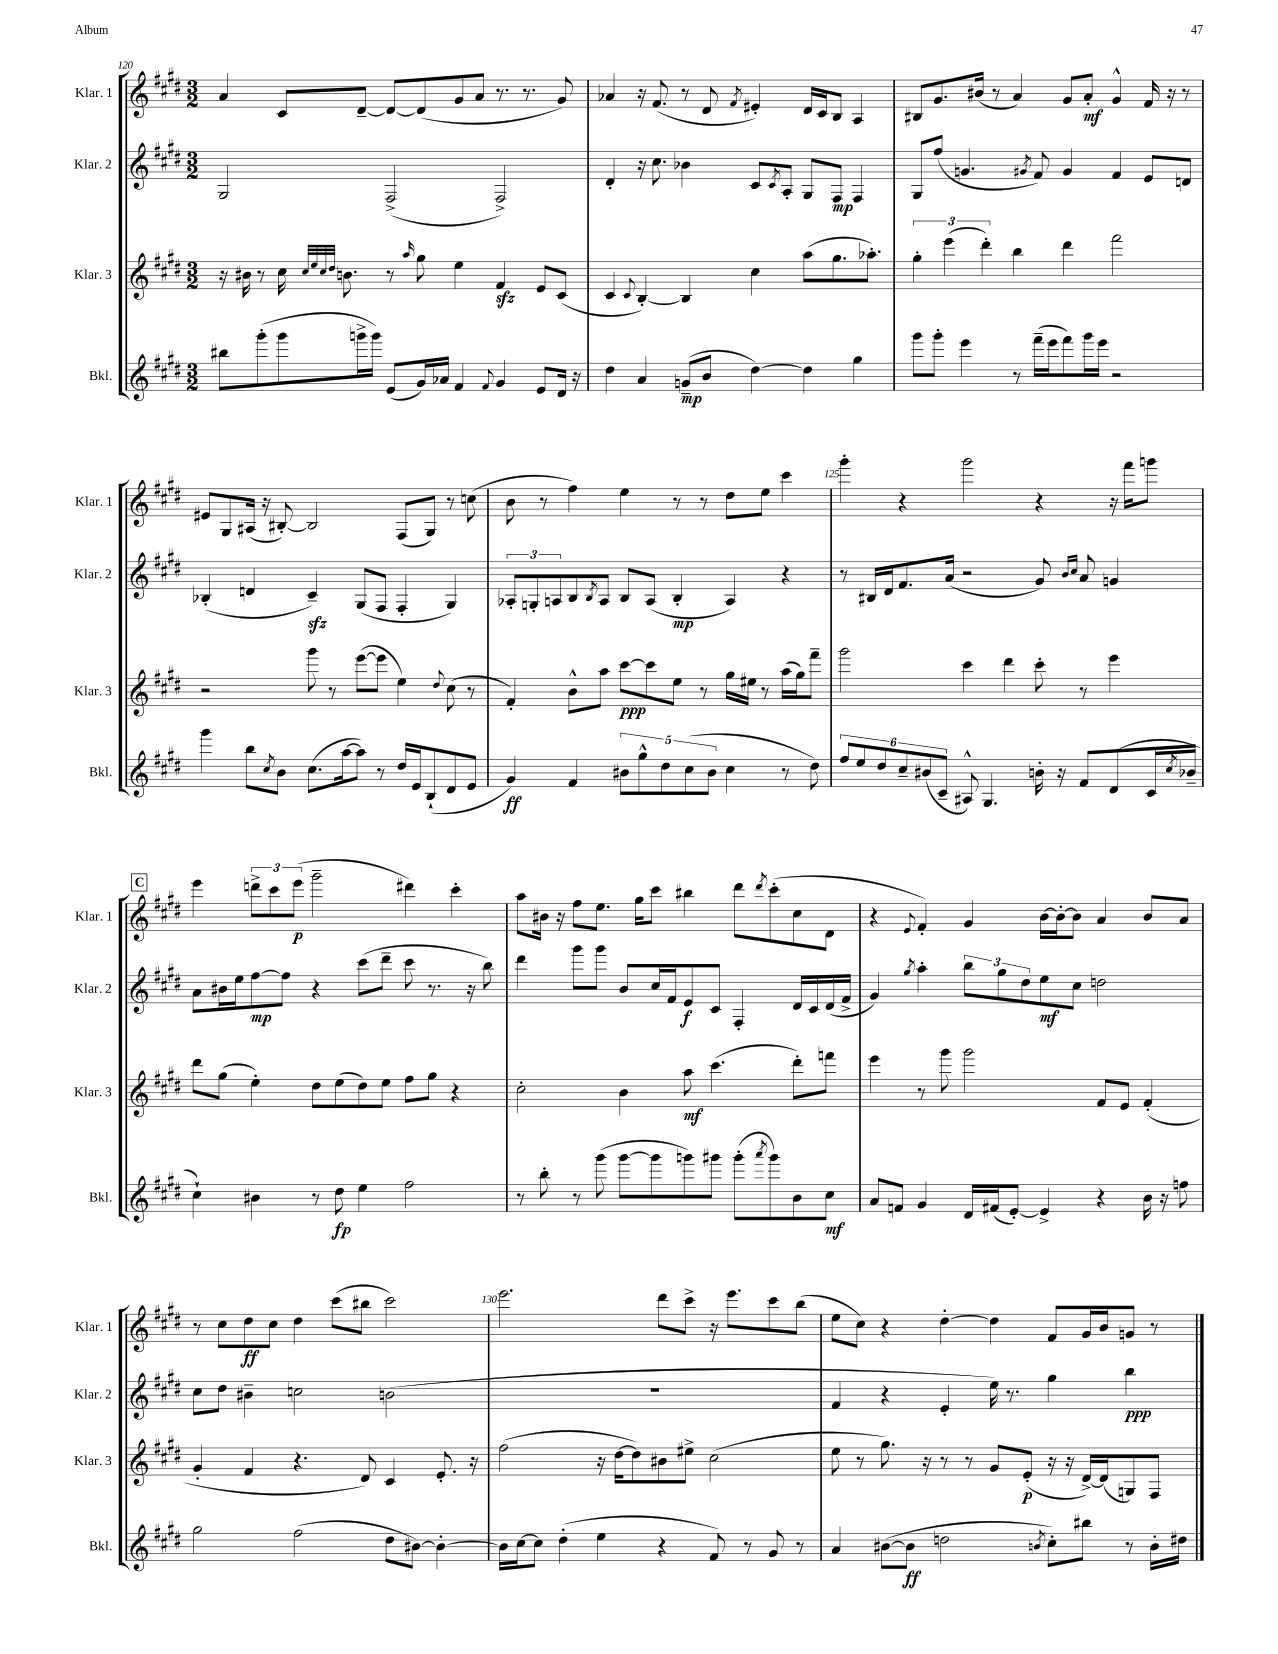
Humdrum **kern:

**kern	**kern	**kern	**kern
*staff4	*staff3	*staff2	*staff1
*clefG2	*clefG2	*clefG2	*clefG2
*k[f#c#g#d#]	*k[f#c#g#d#]	*k[f#c#g#d#]	*k[f#c#g#d#]
*M3/2	*M3/2	*M3/2	*M3/2
8bb#	16r	2G#	4a
.	16b#	.	.
(8ggg#'	8r	.	.
8ggg#	16cc#	.	8c#
.	32qqcc#	.	.
.	32qqee	.	.
.	32qqcc#	.	.
.	32qqdd#	.	.
.	8.b	.	.
16ggg^	.	.	[8d#~
16ggg)	.	.	.
(8e	8r	(2F#^	8d#_
.	16qqaa	.	.
16g#)	8gg#	.	(8d#]
16a-	.	.	.
4f#	4ee	.	8g#
.	.	.	8a
8qqf#	.	.	.
4g#	4f#	2F#^)	8.r
.	.	.	8.r
8e	8e	.	.
16d#	(8c#	.	8g#)
16r	.	.	.
=	=	=	=
4dd#	4c#	4d#'	4a-
.	8qqc#	.	.
4a	[4B')	16r	16r
.	.	8.cc#	(8.f#
(8g~	4B]	4b-	8r
8b	.	.	8d#
.	.	.	8qf#
[4dd#)	4cc#	8c#	4e#')
.	.	8qc#	.
.	.	8A'	.
4dd#]	(8aa	8G#	16d#
.	.	.	16c#
.	8.gg#	8F#	8B
4gg#	.	4F#	4A
.	8.aa-')	.	.
=	=	=	=
8ggg#	6gg#'	8G#	8B#
8ggg#'	.	(8ff#	8.g#
.	(6eee	.	.
4eee	.	4.g	.
.	.	.	(16b#
.	6ddd#')	.	.
.	.	.	8r
8r	4bb	.	4a)
.	.	8qg#	.
(16fff#~	.	8f#)	.
16eee	.	.	.
8fff#)	4ddd#	4g#	8g#
16ggg#	.	.	8a'
16eee	.	.	.
2r	2fff#	4f#	4g#^^
.	.	8e	16f#
.	.	.	16r
.	.	8d	8r
=	=	=	=
4ggg#	2r	(4B-'	8e#
.	.	.	8G#
8bb	.	4d	(16A#
.	.	.	16r
8qcc#	.	.	.
8b	.	.	[8B#')
(8.cc#	8ggg#	4c#~)	2B#]
.	8r	.	.
[16aa	.	.	.
8aa])	([8eee	(8G#	.
8r	8eee]	8F#	.
16dd#	4ee)	4F#'	(8F#
16e	.	.	.
(8B`	.	.	8G#)
.	8qqdd#	.	.
8d#	(8cc#	4G#)	8r
8e	8r	.	(8cc
=	=	=	=
4g#)	4f#')	12A-'	8b
.	.	12G'	.
.	.	.	8r
.	.	12A	.
4f#	8b^^	8B	4ff#)
.	.	8qB	.
.	8aa	8A	.
10b#	[8ccc#	8B	4ee
10gg#^^	.	.	.
.	8ccc#]	(8A	.
10dd#	.	.	.
.	8ee	4B'	8r
(10cc#	.	.	.
.	8r	.	8r
10b#	.	.	.
4cc#	16gg#	4A)	8dd#
.	16ee#	.	.
.	8r	.	8ee
8r	(16aa	4r	4ccc#
.	16gg#)	.	.
8dd#)	8fff#~	.	.
=	=	=	=
12ff#	2ggg#	8r	4ggg#'
12ee	.	.	.
.	.	16B#	.
12dd#	.	.	.
.	.	16d#	.
12cc#~	.	8.f#	4r
(12b#	.	.	.
12c#~	.	.	.
.	.	(16a	.
8A#^^)	4ccc#	2r	2ggg#
4.G#	.	.	.
.	4ddd#	.	.
16b'	8ccc#'	8g#)	4r
16r	.	.	.
.	.	16qqb	.
.	.	16qqcc#	.
8f#	8r	8a	.
(8d#	4eee	4g	16r
.	.	.	16fff#
16c#	.	.	8ggg
8qcc#	.	.	.
16b-~	.	.	.
=	=	=	=
4cc#`)	8ddd#	8a	4eee
.	(8gg#	16b#	.
.	.	16ee	.
4b#	4ee')	[8ff#	12ddd^
.	.	.	12ccc#
.	.	8ff#]	.
.	.	.	(12eee
8r	8dd#	4r	2ggg#~
8dd#	(8ee	.	.
4ee	8dd#)	(8ccc#	.
.	8ee	8ddd#~	.
2ff#	8ff#	8ccc#	4ddd#)
.	8gg#	8.r	.
.	4r	.	4ccc#'
.	.	16r	.
.	.	8bb)	.
=	=	=	=
8r	2cc#'	4ddd#	8aa
8bb'	.	.	16b#
.	.	.	16r
8r	.	8ggg#	8ff#
(8ggg#	.	8ggg#	8.ee
[8ggg#	4b	8b	.
.	.	.	16gg#
8ggg#]	.	16cc#	8ccc#
.	.	16f#	.
8ggg)	8aa	8e	4bb#
8ggg#	(4.ccc#	8c#	.
(8ggg#'	.	4F#'	8ddd#
8qaaa	.	.	8qddd#
8ggg#)	.	.	(8ccc#'
8b	8ddd#')	16d#	8cc#
.	.	16c#	.
8cc#	8fff	(16d#	8d#
.	.	16f#^	.
=	=	=	=
8a	4eee	4g#)	4r
8f	.	.	.
.	.	8qgg#	8qqe
4g#	8r	4aa'	4f#')
.	8ggg#	.	.
16d#	2ggg#	12bb	4g#
(16f#	.	.	.
.	.	12gg#	.
[8e')	.	.	.
.	.	12dd#	.
4e^]	.	8ee	[16b
.	.	.	16b'_
.	.	8cc#	8b]
4r	8f#	2dd	4a
.	8e	.	.
16b	(4f#'	.	8b
16r	.	.	.
8ff	.	.	8a
=	=	=	=
2gg#	4g#'	8cc#	8r
.	.	8dd#	8cc#
.	4f#	4b#~	8dd#
.	.	.	8cc#
(2ff#	4.r	2cc	4dd#
.	.	.	(8ccc#
.	8d#)	.	8bb#
8dd#	4c#	(2b	2ccc#)
[8b#)	.	.	.
4b#'_	8.e'	.	.
.	16r	.	.
=	=	=	=
16b#]	(2ff#	1.r	2.eee
[16cc#	.	.	.
8cc#]	.	.	.
(4dd#'	.	.	.
4ee	16r	.	.
.	[16dd#	.	.
.	8dd#])	.	.
4r	8b#	.	8ddd#
.	8ee#^	.	8ccc#^
8f#)	(2cc#	.	16r
.	.	.	8.eee
8r	.	.	.
8g#	.	.	8ccc#
8r	.	.	(8bb
=	=	=	=
4a	8ee	4f#	8ee
.	8r	.	8cc#)
([8b#	8.gg#)	4r	4r
8b#]	.	.	.
.	16r	.	.
2dd	8r	4e'	[4dd#'
.	8r	.	.
.	8g#	16ee)	4dd#]
.	.	8.r	.
.	(8e'	.	.
8qb	.	.	.
8cc#')	16r	4gg#	8f#
.	16r	.	.
8bb#	[16d#^)	.	16g#
.	(16d#]	.	16b
8r	8G)	4bb	8g
16b'	8F#	.	8r
16dd#	.	.	.
==	==	==	==
*-	*-	*-	*-
